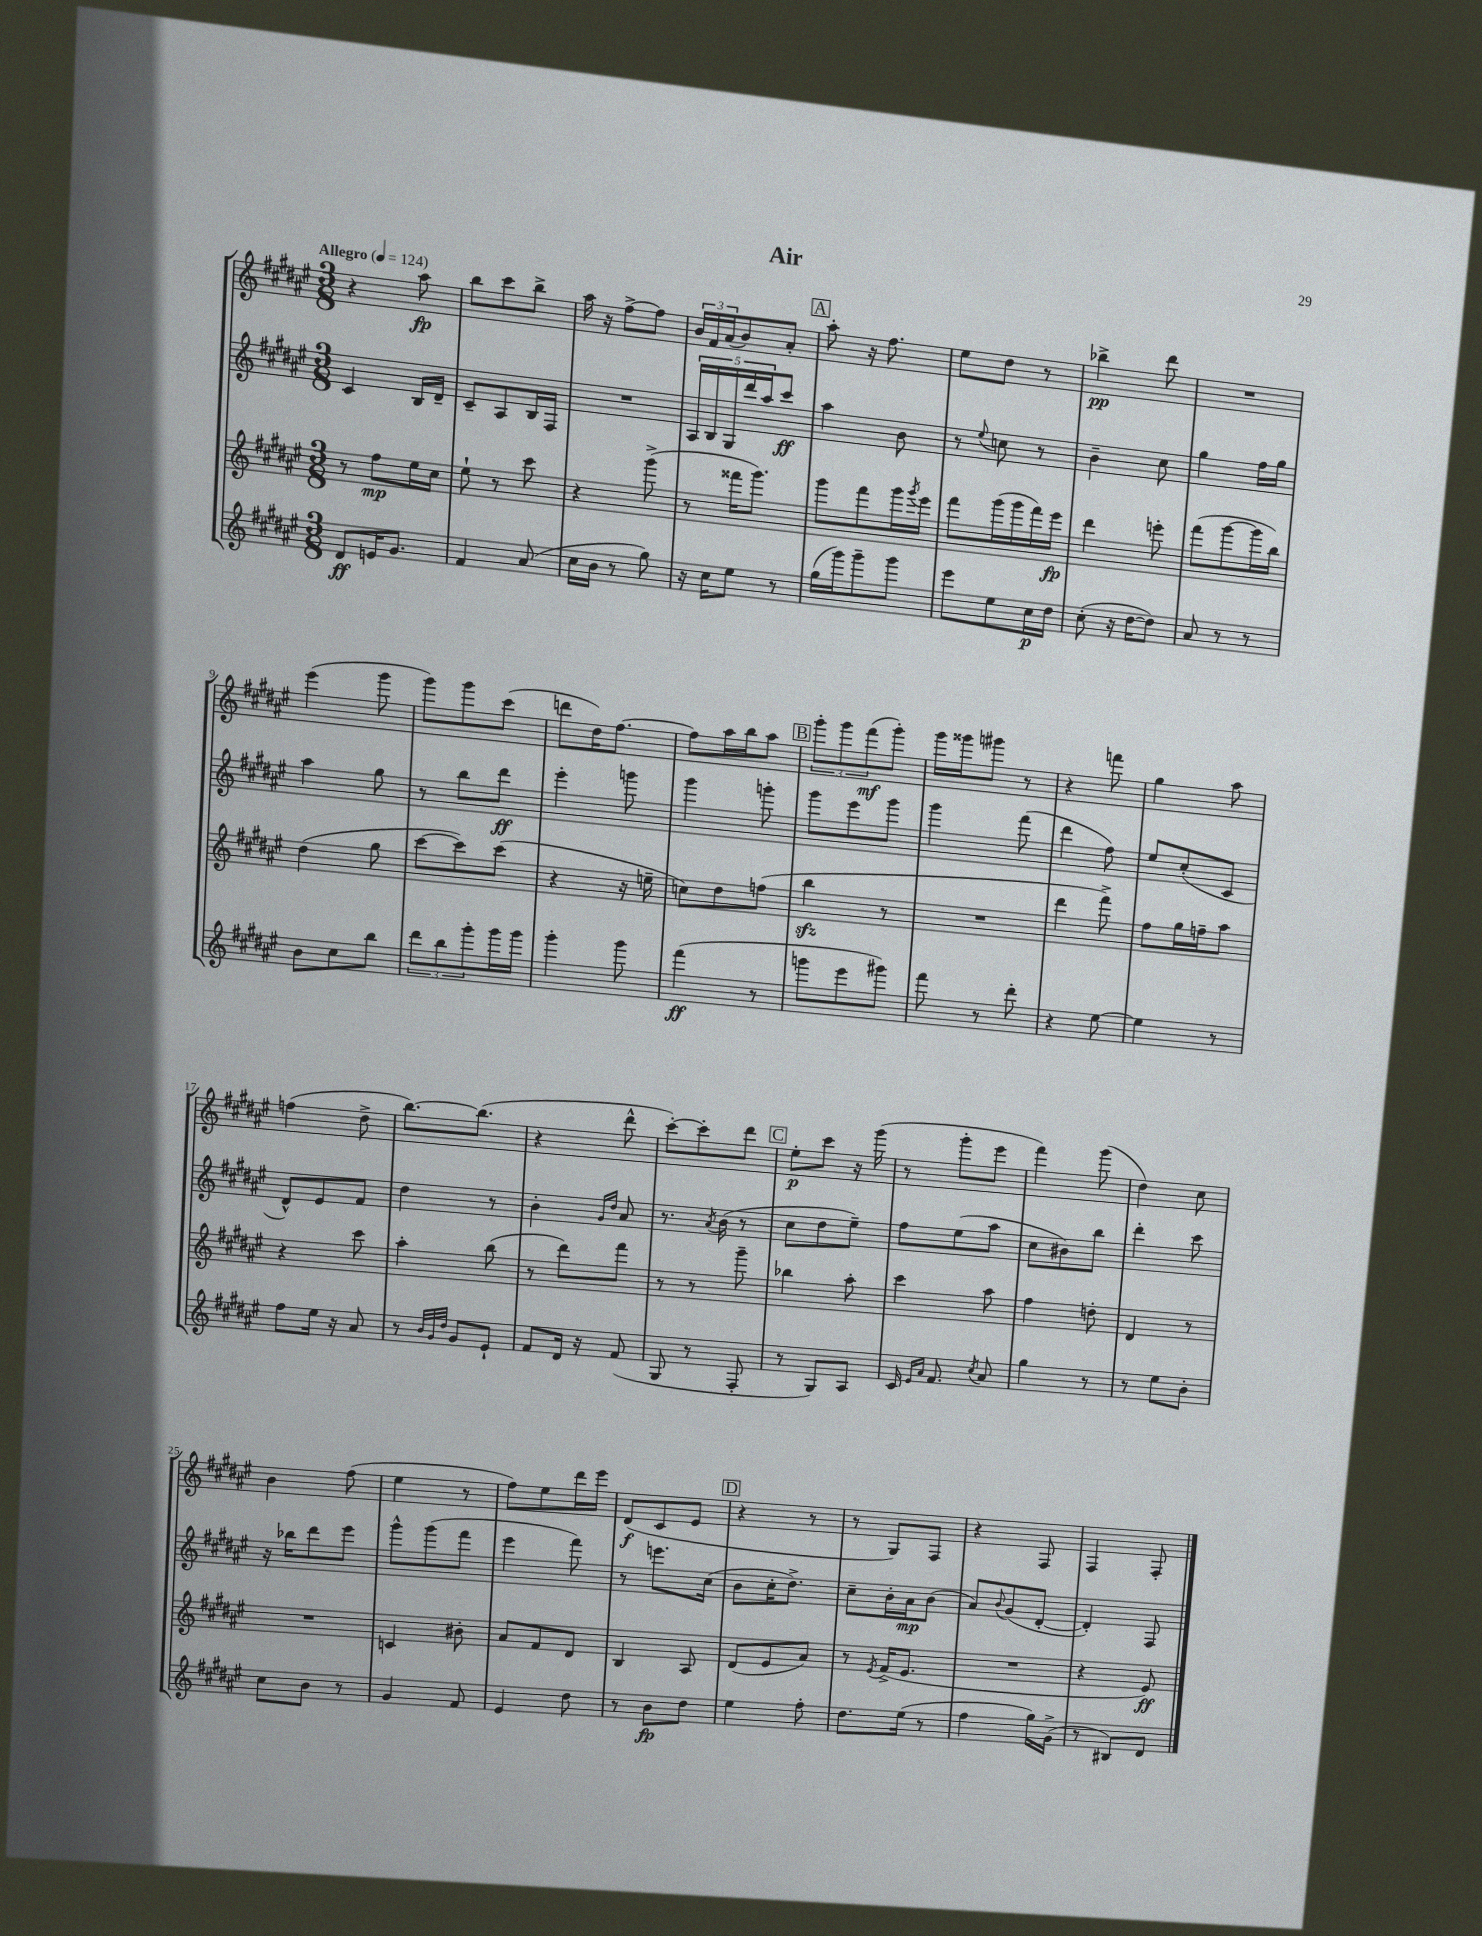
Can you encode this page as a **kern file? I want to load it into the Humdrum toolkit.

**kern	**dynam	**kern	**dynam	**kern	**dynam	**kern	**dynam
*part4	*part4	*part3	*part3	*part2	*part2	*part1	*part1
*staff4	*staff4	*staff3	*staff3	*staff2	*staff2	*staff1	*staff1
*clefG2	*	*clefG2	*	*clefG2	*	*clefG2	*
*k[f#c#g#d#a#e#]	*	*k[f#c#g#d#a#e#]	*	*k[f#c#g#d#a#e#]	*	*k[f#c#g#d#a#e#]	*
*M3/8	*	*M3/8	*	*M3/8	*	*M3/8	*
*MM124	*	*MM124	*	*MM124	*	*MM124	*
=1	=1	=1	=1	=1	=1	=1	=1
!	!	!	!	!	!	!LO:TX:a:B:t=Allegro	!
8d#/L	ff	8r	.	4c#/	.	4r	.
16en/K	.	8ff#\L	mp	.	.	.	.
8.g#/J	.	.	.	.	.	.	.
.	.	16ee#\L	.	16B/LL	.	8aa#\	fp
.	.	16cc#\JJ	.	16d#~/JJ	.	.	.
=2	=2	=2	=2	=2	=2	=2	=2
4f#/	.	8ee#`\	.	8c#~/L	.	8bb\L	.
.	.	8r	.	8A#/	.	8ccc#\	.
(8a#/	.	8ccc#\	.	16B/L	.	8bb^\J	.
.	.	.	.	16F#/JJ	.	.	.
=3	=3	=3	=3	=3	=3	=3	=3
16cc#\LL	.	4r	.	4.r	.	16aa#\	.
16b\JJ	.	.	.	.	.	16r	.
8r	.	.	.	.	.	[8ff#^\L	.
8gg#\)	.	(8ggg#^\	.	.	.	8ff#\J]	.
=4	=4	=4	=4	=4	=4	=4	=4
16r	.	8r	.	20A#/LL	.	24b/LL	.
.	.	.	.	.	.	24f#/	.
.	.	.	.	20B/	.	.	.
16cc#\KL	.	.	.	.	.	.	.
.	.	.	.	.	.	(24a#/J	.
.	.	.	.	20G#/	.	.	.
8ee#\J	.	16fff##X\KL	.	.	.	8b/)	.
.	.	.	.	20ddd#/	.	.	.
.	.	8.ggg#\J)	.	.	.	.	.
.	.	.	.	20aa#/J	.	.	.
8r	.	.	.	8ccc#/J	ff	8a#'/J	.
!!LO:REH:place=s1:t=A
=5	=5	=5	=5	=5	=5	=5	=5
(16gg#\LL	.	8ggg#\L	.	4aa#\	.	8aa#'\	.
16ggg#\J)	.	.	.	.	.	.	.
8ggg#~\	.	8fff#\	.	.	.	16r	.
.	.	.	.	.	.	8.ff#\	.
8ggg#\J	.	16ggg#\L	.	8b\	.	.	.
.	.	8qggg#/	.	.	.	.	.
.	.	16eee#\JJ	.	.	.	.	.
=6	=6	=6	=6	=6	=6	=6	=6
8eee#\L	.	8fff#\L	.	8r	.	8ee#\L	.
.	.	.	.	8qqee#/	.	.	.
8ee#\	.	(16ggg#\L	.	8ccn\	.	8dd#\J	.
.	.	16ggg#\	.	.	.	.	.
16cc#\L	p	16fff#\)	.	8r	.	8r	.
16dd#\JJ	.	16eee#\JJ	fp	.	.	.	.
=7	=7	=7	=7	=7	=7	=7	=7
(8cc#'\	.	4ddd#\	.	4b~\	.	4bb-X^\	pp
16r	.	.	.	.	.	.	.
[16dd#\KL	.	.	.	.	.	.	.
8dd#\J])	.	8eeen'\	.	8cc#\	.	8ddd#\	.
=8	=8	=8	=8	=8	=8	=8	=8
8a#/	.	(8fff#\L	.	4gg#\	.	4.r	.
8r	.	[8ggg#\	.	.	.	.	.
8r	.	16ggg#\L]	.	16ff#\LL	.	.	.
.	.	16bb\JJ)	.	16gg#\JJ	.	.	.
!!LO:LB:g=z
=9	=9	=9	=9	=9	=9	=9	=9
8b\L	.	(4dd#\	.	4aa#\	.	(4eee#\	.
8cc#\	.	.	.	.	.	.	.
8bb\J	.	8gg#\	.	8gg#\	.	8ggg#\	.
=10	=10	=10	=10	=10	=10	=10	=10
12ddd#\L	.	[8ccc#\L	.	8r	.	8ggg#\L)	.
12bb\	.	.	.	.	.	.	.
.	.	8ccc#\])	.	8bb\L	.	8ggg#\	.
12ggg#'\	.	.	.	.	.	.	.
16ggg#\L	.	(8ccc#\J	.	8ddd#\J	ff	(8ccc#\J	.
16ggg#\JJ	.	.	.	.	.	.	.
=11	=11	=11	=11	=11	=11	=11	=11
4ggg#'\	.	4r	.	4eee#'\	.	8dddn\L	.
.	.	.	.	.	.	16dd#\K)	.
.	.	.	.	.	.	[8.ff#\J	.
8ggg#\	.	16r	.	8gggn\	.	.	.
.	.	16een~\	.	.	.	.	.
=12	=12	=12	=12	=12	=12	=12	=12
(4fff#\	ff	8ccn\L)	.	4ggg#\	.	8ff#\L]	.
.	.	8dd#\	.	.	.	16aa#\L	.
.	.	.	.	.	.	16bb\J	.
8r	.	(8ffn\J	.	8gggn'\	.	8aa#\J	.
!!LO:REH:place=s1:t=B
=13	=13	=13	=13	=13	=13	=13	=13
8gggn\L	.	4bbzz\	.	8ggg#\L	.	12ggg#'\L	.
.	.	.	.	.	.	12ggg#\	.
8eee#\	.	.	.	8eee#\	.	.	.
.	.	.	.	.	.	(12fff#\	mf
8ggg#X\J)	.	8r	.	8ggg#\J	.	8ggg#'\J)	.
=14	=14	=14	=14	=14	=14	=14	=14
8fff#\	.	4.r	.	4ggg#\	.	16ggg#\LL	.
.	.	.	.	.	.	16ggg##X\J	.
8r	.	.	.	.	.	8ggg#X\J	.
8ddd#'\	.	.	.	(8fff#\	.	8r	.
=15	=15	=15	=15	=15	=15	=15	=15
4r	.	4ddd#\	.	4ddd#\	.	4r	.
[8ee#\	.	8fff#^\)	.	8ff#\)	.	8fffn\	.
=16	=16	=16	=16	=16	=16	=16	=16
4ee#\]	.	8ff#\L	.	8ee#/L	.	4gg#\	.
.	.	16gg#\L	.	(8cc#'/	.	.	.
.	.	16ffn~\J	.	.	.	.	.
8r	.	8aa#\J	.	8c#/J	.	8aa#\	.
!!LO:LB:g=z
=17	=17	=17	=17	=17	=17	=17	=17
8ff#\L	.	4r	.	8d#^^/L)	.	(4ffn\	.
16ee#\Jk	.	.	.	8e#/	.	.	.
16r	.	.	.	.	.	.	.
8a#/	.	8ccc#\	.	8f#/J	.	8dd#^\	.
=18	=18	=18	=18	=18	=18	=18	=18
8r	.	4aa#'\	.	4dd#\	.	[8.bb\L)	.
32qqb/LLL	.	.	.	.	.	.	.
32qqg#/	.	.	.	.	.	.	.
32qqdd#/JJJ	.	.	.	.	.	.	.
8g#/L	.	.	.	.	.	.	.
.	.	.	.	.	.	(8.bb\J]	.
8e#`/J	.	(8bb\	.	8r	.	.	.
=19	=19	=19	=19	=19	=19	=19	=19
8f#/L	.	8r	.	4b'\	.	4r	.
16d#/Jk	.	8ddd#\L)	.	.	.	.	.
16r	.	.	.	.	.	.	.
.	.	.	.	16qqg#/LL	.	.	.
.	.	.	.	16qqdd#/JJ	.	.	.
(8f#/	.	8fff#\J	.	8a#/	.	8ddd#^^\	.
=20	=20	=20	=20	=20	=20	=20	=20
8G#/	.	8r	.	8.r	.	[8ccc#'\L)	.
8r	.	8r	.	.	.	8ccc#'\]	.
.	.	.	.	8qa#/	.	.	.
.	.	.	.	(16b\	.	.	.
8F#'/	.	8ggg#~\	.	8r	.	8ddd#\J	.
!!LO:REH:place=s1:t=C
=21	=21	=21	=21	=21	=21	=21	=21
8r	.	4bb-X\	.	8cc#\L	.	8ee#'\L	p
8G#/L)	.	.	.	8dd#\	.	8ccc#\J	.
8A#/J	.	8aa#'\	.	8ee#~\J)	.	16r	.
.	.	.	.	.	.	(16ggg#\	.
=22	=22	=22	=22	=22	=22	=22	=22
16c#/	.	4ccc#\	.	8ff#\L	.	8r	.
16qqe#/LL	.	.	.	.	.	.	.
16qqa#/JJ	.	.	.	.	.	.	.
8.f#/	.	.	.	.	.	.	.
.	.	.	.	(8ee#\	.	8ggg#'\L	.
8qcc#/	.	.	.	.	.	.	.
8a#/	.	8aa#\	.	8aa#\J	.	8eee#\J	.
=23	=23	=23	=23	=23	=23	=23	=23
4gg#\	.	4ff#\	.	8cc#\L	.	4fff#\)	.
.	.	.	.	8b#X\)	.	.	.
8r	.	8ddn'\	.	8bb\J	.	(8ggg#\	.
=24	=24	=24	=24	=24	=24	=24	=24
8r	.	4d#/	.	4ddd#'\	.	4dd#\)	.
8ee#\L	.	.	.	.	.	.	.
8b'\J	.	8r	.	8ccc#\	.	8cc#\	.
!!LO:LB:g=z
=25	=25	=25	=25	=25	=25	=25	=25
8cc#\L	.	4.r	.	16r	.	4b\	.
.	.	.	.	16bb-X\KL	.	.	.
8b\J	.	.	.	8ddd#\	.	.	.
8r	.	.	.	8eee#\J	.	(8ff#\	.
=26	=26	=26	=26	=26	=26	=26	=26
4g#/	.	4cn/	.	8ggg#^^\L	.	4ee#\	.
.	.	.	.	(8ggg#\	.	.	.
8f#/	.	8b#X'\	.	8fff#\J	.	8r	.
=27	=27	=27	=27	=27	=27	=27	=27
4e#/	.	8a#/L	.	4eee#\	.	8ff#\L)	.
.	.	8f#/	.	.	.	8ee#\	.
8dd#\	.	8d#/J	.	8fff#\)	.	16ddd#\L	.
.	.	.	.	.	.	16eee#\JJ	.
=28	=28	=28	=28	=28	=28	=28	=28
8r	.	4B/	.	8r	.	(8d#/L	f
8b\L	fp	.	.	8.eeen\L	.	8c#/	.
8dd#\J	.	8A#/	.	.	.	8e#/J	.
.	.	.	.	(16cc#\Jk	.	.	.
!!LO:REH:place=s1:t=D
=29	=29	=29	=29	=29	=29	=29	=29
4ee#\	.	(8d#/L	.	8b\L	.	4r	.
.	.	8e#/	.	16cc#'\K	.	.	.
.	.	.	.	8.dd#^\J)	.	.	.
8ff#'\	.	8a#/J)	.	.	.	8r	.
=30	=30	=30	=30	=30	=30	=30	=30
8.dd#\L	.	8r	.	8cc#~\L	.	8r	.
.	.	8qe#/	.	.	.	.	.
.	.	(16f#^/KL	.	16b'\L	.	8G#/L)	.
(16ee#\Jk	.	8.e#/J	.	16a#\J	mp	.	.
8r	.	.	.	(8b\J	.	8F#/J	.
=31	=31	=31	=31	=31	=31	=31	=31
4ff#\	.	4.r	.	8a#/L)	.	4r	.
.	.	.	.	8qqb/	.	.	.
.	.	.	.	(8g#/	.	.	.
16gg#\LL)	.	.	.	[8d#'/J	.	8F#/	.
(16g#^\JJ	.	.	.	.	.	.	.
=32	=32	=32	=32	=32	=32	=32	=32
8r	.	4r	.	4d#'/])	.	4F#/	.
8B#X/L)	.	.	.	.	.	.	.
8d#/J	.	8e#/)	ff	8F#/	.	8F#'/	.
==	==	==	==	==	==	==	==
*-	*-	*-	*-	*-	*-	*-	*-
